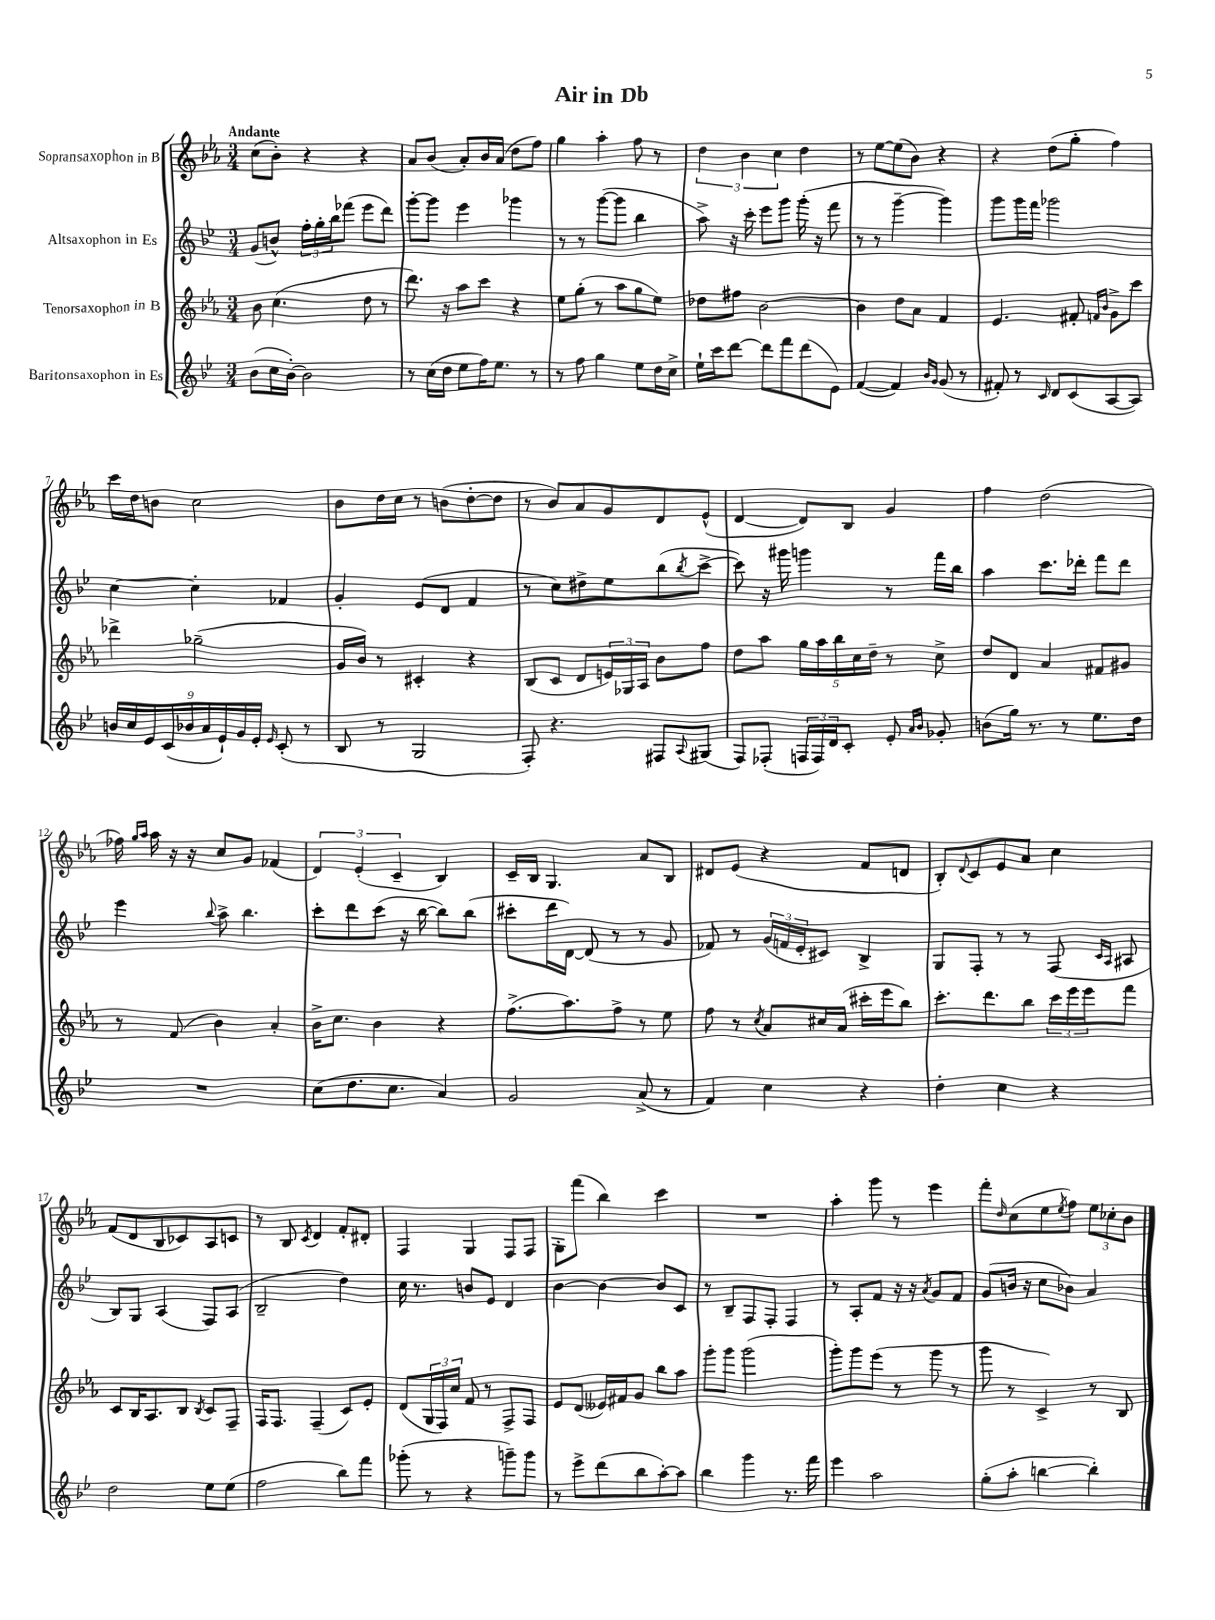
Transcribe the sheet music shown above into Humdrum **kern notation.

**kern	**kern	**kern	**kern
*staff4	*staff3	*staff2	*staff1
*clefG2	*clefG2	*clefG2	*clefG2
*k[b-e-]	*k[b-e-a-]	*k[b-e-]	*k[b-e-a-]
*M3/4	*M3/4	*M3/4	*M3/4
(8b-	8b-	(8g	(8cc
16cc	(4.cc	8b^^)	8b-')
[16b-')	.	.	.
2b-]	.	24ff'	4r
.	.	24gg'	.
.	.	24bb-	.
.	.	(8fff-	.
.	8dd	8eee-	4r
.	8r	8ddd)	.
=	=	=	=
8r	8.ddd)	[8ggg'	8a-
(16cc	.	8ggg]	(8b-
16dd	16r	.	.
8ee-	8aa-	4eee-	8a-')
16ff)	8ccc	.	16b-
8.ee-	.	.	(16a-
.	4r	4ggg-	8dd
8r	.	.	8ff)
=	=	=	=
8r	8ee-	8r	4gg
8ff	(8gg'	8r	.
4gg	8r	([8ggg	4aa-'
.	8aa-	8ggg]	.
8ee-	8gg	4bb-	8ff
16dd	8ee-)	.	8r
16cc^	.	.	.
=	=	=	=
16ee-`	8dd-	8aa^)	6dd
16ccc	.	.	.
[8ddd	8ff#	16r	.
.	.	.	6b-
.	.	16ccc'	.
8ddd]	[2b-	8eee-	.
.	.	.	6cc
8fff	.	8ggg	.
(8ddd	.	(16ggg'	4dd
.	.	16r	.
8e-)	.	8fff	.
=	=	=	=
([4f	4b-]	8r	8r
.	.	8r	[8ee-
4f])	8dd	[4ggg~	(8ee-]
.	8a-	.	8b-)
16qqb-	.	.	.
16qqg	.	.	.
(8g	4f	4ggg])	4r
8r	.	.	.
=	=	=	=
8f#')	4.e-	8ggg	4r
8r	.	16ggg	.
.	.	16fff	.
16qqc	.	.	.
8d	.	2ggg-	(8dd
(8c	8f#'	.	8gg'
.	16qqf	.	.
.	16qqb-	.	.
[8A	8g^	.	4ff)
8A])	8ccc	.	.
=	=	=	=
18b	4ddd-^	[4cc	16ccc
18cc	.	.	.
.	.	.	16dd
18e-	.	.	.
.	.	.	8b
(18c	.	.	.
18b-	.	.	.
.	(2gg-~	4cc']	2cc
18a	.	.	.
18e-`)	.	.	.
18g	.	.	.
18e-'	.	.	.
16qqe-	.	.	.
(8c'	.	4f-	.
8r	.	.	.
=	=	=	=
8B-	16g	4g'	8b-
.	16b-)	.	.
8r	8r	.	16dd
.	.	.	16cc
2G	4c#'	(8e-	8r
.	.	8d	(8b
.	4r	4f	[8dd'
.	.	.	8dd]
=	=	=	=
8F')	(8B-	8r	8r
4.r	8c	8cc)	8b-)
.	8d	8dd#^	8a-
.	24e)	8ee-	8g
.	24G-	.	.
.	24A-	.	.
8F#	8b-	(8bb-	8d
8qqA	.	8qbb-	.
(8G#	8ff	[8ccc^	(8e-^^
=	=	=	=
8F)	8dd	8ccc])	[4d
(8F-'	8aa-	16r	.
.	.	16ggg#	.
24F	20gg	4ggg	8d])
24F)	.	.	.
.	20aa-	.	.
24d	.	.	.
.	20bb-	.	.
8c'	.	.	8B-
.	20cc	.	.
.	20dd~	.	.
8e-'	8r	8r	4g
16qqa	.	.	.
16qqb-	.	.	.
8g-'	8cc^	16fff	.
.	.	16bb-	.
=	=	=	=
(8b	8dd	4aa	4ff
16gg)	8d	.	.
8.r	.	.	.
.	4a-	8.ccc	(2dd
8r	.	.	.
.	.	16ddd-'	.
8.ee-	8f#	8fff	.
.	8g#	8ddd-	.
16dd	.	.	.
=	=	=	=
2.r	8r	4eee-	16ff-)
.	.	.	16qqgg
.	.	.	16qqaa-
.	.	.	16aa-
.	(8f	.	16r
.	.	.	16r
.	.	8qqbb-	.
.	4b-)	8aa^	8cc
.	.	4.bb-	8g
.	4a-'	.	(4f-
=	=	=	=
(8cc	16b-^	8ccc'	6d)
.	8.cc	.	.
8.dd	.	8ddd	.
.	.	.	(6e-'
.	4b-	(8ccc	.
8.cc	.	.	.
.	.	.	6c~
.	.	16r	.
.	.	[16bb-	.
4a)	4r	8bb-])	4B-)
.	.	(8bb-	.
=	=	=	=
2g	(8.ff^	8ccc#'	16c~
.	.	.	16B-
.	.	16ddd	4.G
.	8.aa-)	[16d)	.
.	.	(8d]	.
.	8ff^	8r	.
(8a^	8r	8r	8a-
8r	8ee-	8g	8B-
=	=	=	=
4f)	8ff	8f-)	8d#
.	8r	8r	(8e-
.	8qcc	.	.
4cc	8a-	(24g	4r
.	.	24f	.
.	.	24e-'	.
.	16cc#	8c#)	.
.	(16a-	.	.
4r	16ccc#'	4B-^	8f
.	16eee-	.	.
.	8bb-)	.	8d
=	=	=	=
4dd'	8.ccc'	8G	8B-')
.	.	.	8qqd
.	.	8F'	8c
.	8.ddd	.	.
4cc	.	8r	8e-
.	8bb-	8r	8a-
4r	24ccc	(8F	4cc
.	24eee-	.	.
.	24eee-	.	.
.	.	16qqc	.
.	.	16qqA	.
.	8fff	8A#	.
=	=	=	=
2dd	8c	8B-)	(8f
.	16B-	8G	8d
.	8.A-	.	.
.	.	(4A	8B-
.	8B-	.	8c-)
.	8qB-	.	.
8ee-	8c	8F)	8A-
(8ee-	8F~	(8A	8c
=	=	=	=
2ff	16F	2B-~	8r
.	8.F	.	.
.	.	.	8B-
.	.	.	8qc
.	(4F~	.	4d
8bb-)	8c)	4dd)	8f'
8fff	8e-'	.	8d#'
=	=	=	=
(8ggg-'	(8d	16cc	4F
.	.	8.r	.
8r	24G	.	.
.	24F)	.	.
.	24cc	.	.
4r	8f	8b	4G
.	8r	8e-	.
8ggg~)	8F^	4d	8F
8ggg	8F	.	8F
=	=	=	=
8r	8e-	[4b-	8G'
8eee-^	(8d	.	(8fff
(8ddd	16e--)	4b-_	4bb-)
.	16f#	.	.
8bb-	8g	.	.
[8aa')	8bb-	8b-]	4ccc
8aa]	8aa-	8c	.
=	=	=	=
4bb-	8ggg'	8r	2.r
.	8ggg	8B-~	.
4ggg	(2ggg	8F	.
.	.	8F'	.
8.r	.	4F	.
16fff	.	.	.
=	=	=	=
4eee-	8ggg')	8r	4aa-'
.	8ggg	8A'	.
2aa	(8eee-	8f	8ggg
.	8r	16r	8r
.	.	16r	.
.	.	8qa	.
.	8ggg	8g	4eee-
.	8r	8f	.
=	=	=	=
(8gg'	8ggg	(8g	8fff'
.	.	.	16qqdd
8aa'	8r	16b	(8cc
.	.	16r	.
[4bb	4c^)	8cc	8ee-
.	.	.	8qee-
.	.	8b-)	8ff)
4bb'])	8r	4a	12ee-
.	.	.	12cc-'
.	8B-	.	.
.	.	.	12b-
==	==	==	==
*-	*-	*-	*-
